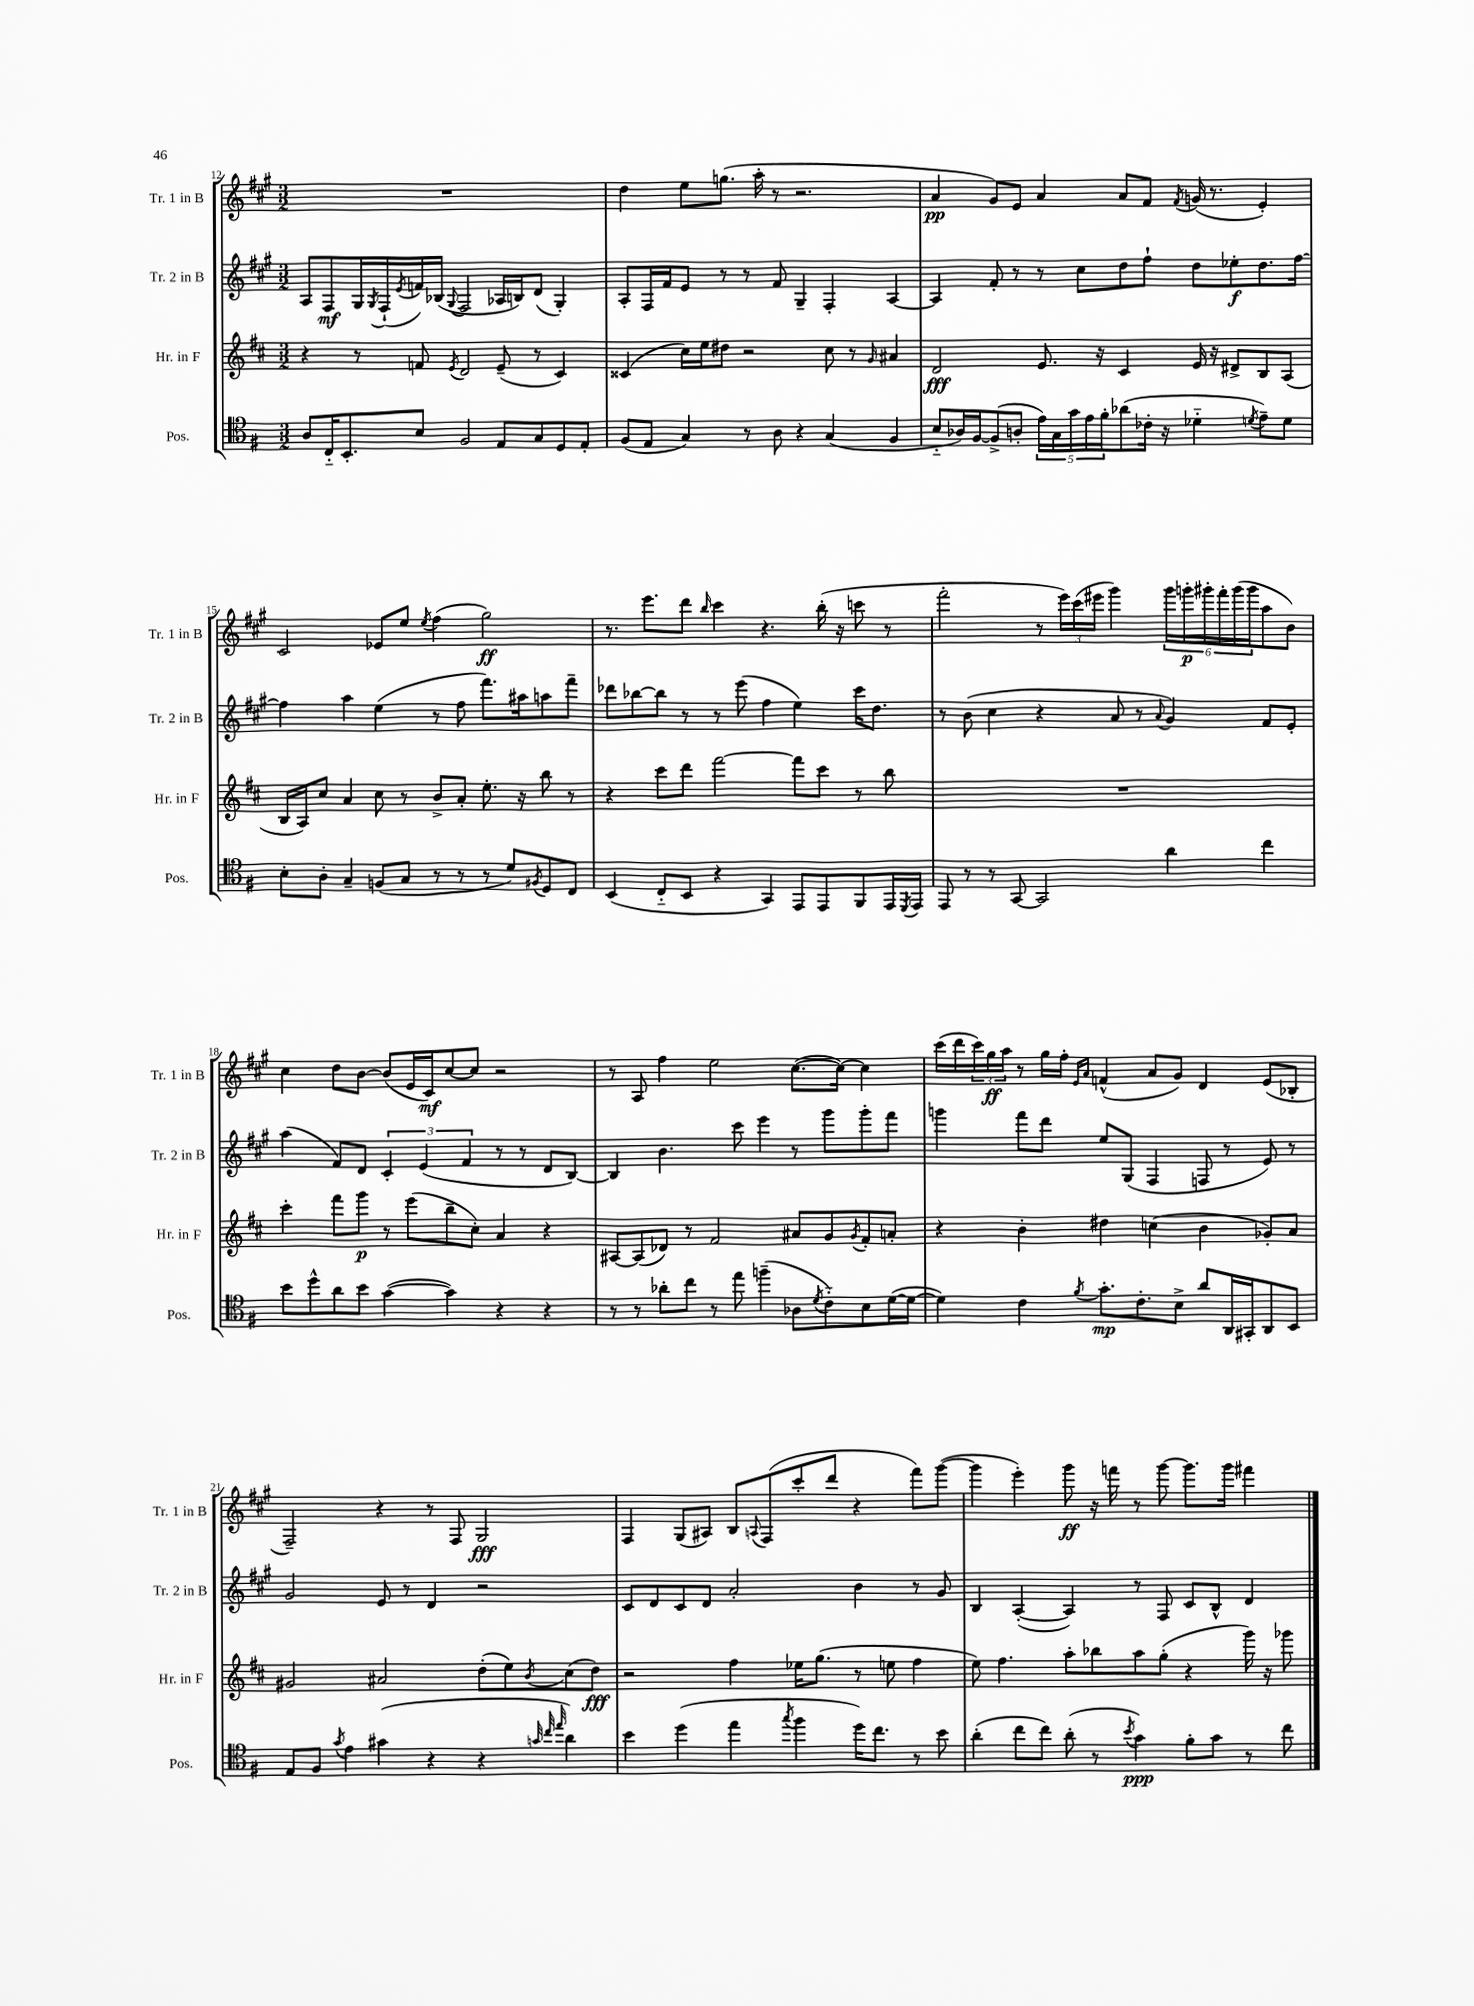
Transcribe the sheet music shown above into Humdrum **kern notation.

**kern	**dynam	**kern	**dynam	**kern	**dynam	**kern	**dynam
*part4	*part4	*part3	*part3	*part2	*part2	*part1	*part1
*staff4	*staff4	*staff3	*staff3	*staff2	*staff2	*staff1	*staff1
*I"Pos.	*	*I"Hr. in F	*	*I"Tr. 2 in B	*	*I"Tr. 1 in B	*
*I'Pos.	*	*I'Hr. in F	*	*I'Tr. 2 in B	*	*I'Tr. 1 in B	*
*clefC4	*	*clefG2	*	*clefG2	*	*clefG2	*
*k[f#]	*	*k[f#c#]	*	*k[f#c#g#]	*	*k[f#c#g#]	*
*M3/2	*	*M3/2	*	*M3/2	*	*M3/2	*
=12	=12	=12	=12	=12	=12	=12	=12
8A/L	.	4r	.	8A/L	.	1.r	.
16C/K	.	.	.	8F#/	mf	.	.
8.BB'/	.	.	.	.	.	.	.
.	.	8r	.	16G#/L	.	.	.
.	.	.	.	8qG#/	.	.	.
.	.	.	.	(16F#`/	.	.	.
.	.	.	.	8qe/	.	.	.
8B/J	.	8fn/	.	16fn/)	.	.	.
.	.	.	.	(16B-X/JJ	.	.	.
.	.	8qe/	.	8qqG#/	.	.	.
2F#/	.	2d/	.	2F#/	.	.	.
8E/L	.	(8e~/	.	16A-X/LL	.	.	.
.	.	.	.	16Bn/J)	.	.	.
8G/	.	8r	.	(8d/J	.	.	.
8D/	.	4c#/)	.	4G#'/)	.	.	.
8E'/J	.	.	.	.	.	.	.
=13	=13	=13	=13	=13	=13	=13	=13
(8F#/L	.	(4c##X/	.	8A'/L	.	4dd\	.
8E/J	.	.	.	16F#/L	.	.	.
.	.	.	.	16f#/J	.	.	.
4G/)	.	16cc#\LL)	.	8e/J	.	8ee\L	.
.	.	16ee\J	.	.	.	.	.
.	.	8dd#X\J	.	8r	.	(8.ggn\J	.
8r	.	2r	.	8r	.	.	.
.	.	.	.	.	.	16aa'\	.
8A\	.	.	.	8f#/	.	8r	.
4r	.	.	.	4G#~/	.	2.r	.
(4G/	.	8cc#\	.	4F#'/	.	.	.
.	.	8r	.	.	.	.	.
.	.	16qqg/	.	.	.	.	.
4F#/	.	4a#X/	.	[4A/	.	.	.
=14	=14	=14	=14	=14	=14	=14	=14
8B/L	.	2d/	fff	4A/]	.	4a/	pp
16A-X/L)	.	.	.	.	.	.	.
[16F#/J	.	.	.	.	.	.	.
(8F#^/]	.	.	.	8f#'/	.	8g#/L)	.
8An'/J	.	.	.	8r	.	8e/J	.
20e\LL)	.	8.e/	.	8r	.	4a/	.
20G\	.	.	.	.	.	.	.
20g\	.	.	.	.	.	.	.
.	.	.	.	8cc#\L	.	.	.
20e\	.	.	.	.	.	.	.
.	.	16r	.	.	.	.	.
20f#'\J	.	.	.	.	.	.	.
(8a-X\	.	4c#/	.	8dd\	.	8a/L	.
16c-X'\Jk	.	.	.	8ff#`\J	.	8f#/J	.
16r	.	.	.	.	.	.	.
.	.	.	.	.	.	8qf#/	.
4d-X\	.	16e/	.	8dd\L	.	(16gn/	.
.	.	16r	.	.	.	8.r	.
.	.	8d#X^/L	.	8ee-X'\	f	.	.
8qdn/	.	.	.	.	.	.	.
8e~\L)	.	8B/	.	8.dd\	.	4e'/)	.
8d\J	.	(8A/J	.	.	.	.	.
.	.	.	.	[16ff#\Jk	.	.	.
!!LO:LB:g=z
=15	=15	=15	=15	=15	=15	=15	=15
8B'\L	.	16B/LL	.	4ff#\]	.	2c#/	.
.	.	16A/J)	.	.	.	.	.
8A'\J	.	8cc#/J	.	.	.	.	.
4G~/	.	4a/	.	4aa\	.	.	.
(8Fn/L	.	8cc#\	.	(4ee\	.	8e-X/L	.
8G/J	.	8r	.	.	.	8ee/J	.
.	.	.	.	.	.	8qee/	.
8r	.	8b^/L	.	8r	.	(4ff#\	.
8r	.	8a'/J	.	8ff#\	.	.	.
8r	.	8.ee'\	.	8.fff#\L)	.	2gg#\)	ff
8d/L)	.	.	.	.	.	.	.
.	.	16r	.	16aa#X\k	.	.	.
8qF#X/	.	.	.	.	.	.	.
8D/	.	8bb\	.	8aan\	.	.	.
8C/J	.	8r	.	8fff#~\J	.	.	.
=16	=16	=16	=16	=16	=16	=16	=16
(4BB/	.	4r	.	8ddd-X\L	.	8.r	.
.	.	.	.	[8bb-X\	.	.	.
.	.	.	.	.	.	8.eee\L	.
8C/L	.	8ccc#\L	.	8bb-\J]	.	.	.
8BB/J	.	8ddd\J	.	8r	.	8ddd\J	.
.	.	.	.	.	.	16qqbb/	.
4r	.	[2fff#\	.	8r	.	4ccc#\	.
.	.	.	.	(8eee\	.	.	.
4GG/)	.	.	.	4ff#\	.	4.r	.
8EE/L	.	8fff#\L]	.	4ee\)	.	.	.
8EE/	.	8ccc#\J	.	.	.	(16bb'\	.
.	.	.	.	.	.	16r	.
8FF#/	.	8r	.	16ccc#\KL	.	8cccn\	.
.	.	.	.	8.dd\J	.	.	.
16EE/L	.	8bb\	.	.	.	8r	.
8qDD/	.	.	.	.	.	.	.
16EE/JJ	.	.	.	.	.	.	.
=17	=17	=17	=17	=17	=17	=17	=17
8EE/	.	1.r	.	8r	.	2fff#'\	.
8r	.	.	.	(8b\	.	.	.
8r	.	.	.	4cc#\	.	.	.
[8GG/	.	.	.	.	.	.	.
2GG/]	.	.	.	4r	.	8r	.
.	.	.	.	.	.	24eee\LL)	.
.	.	.	.	.	.	(24ccc#\	.
.	.	.	.	.	.	24eee#X\JJ	.
.	.	.	.	8a/	.	4ggg#\)	.
.	.	.	.	8r	.	.	.
.	.	.	.	8qqa/	.	.	.
4a\	.	.	.	4g#/)	.	24ggg#\LL	.
.	.	.	.	.	.	24gggn'\	p
.	.	.	.	.	.	24ggg#X'\	.
.	.	.	.	.	.	24fff#'\	.
.	.	.	.	.	.	(24ggg#\	.
.	.	.	.	.	.	24ggg#\J	.
4cc\	.	.	.	8f#/L	.	8aa\	.
.	.	.	.	8e'/J	.	8b\J)	.
!!LO:LB:g=z
=18	=18	=18	=18	=18	=18	=18	=18
8b\L	.	4ccc#'\	.	(4aa\	.	4cc#\	.
8dd^^\	.	.	.	.	.	.	.
8a\	.	8fff#\L	.	8f#/L)	.	8dd\L	.
8b\J	.	8ggg\J	p	8d/J	.	[8b\J	.
([4g\	.	8r	.	6c#'/	.	(8b/L]	.
.	.	(8eee\L	.	.	.	16e/L	.
.	.	.	.	(6e/	.	.	.
.	.	.	.	.	.	16c#/J)	mf
4g\])	.	8bb~\	.	.	.	[8cc#/	.
.	.	.	.	6f#/	.	.	.
.	.	8cc#'\J)	.	.	.	8cc#/J]	.
4r	.	4a/	.	8r	.	2r	.
.	.	.	.	8r	.	.	.
4r	.	4r	.	8d/L	.	.	.
.	.	.	.	[8B/J)	.	.	.
=19	=19	=19	=19	=19	=19	=19	=19
8r	.	[8A#X/L	.	4B/]	.	8r	.
8r	.	(8A#/]	.	.	.	8A/	.
8a-X'\L	.	8d-X/J)	.	4.b\	.	4ff#\	.
8cc\J	.	8r	.	.	.	.	.
8r	.	2f#/	.	.	.	2ee\	.
8ee\	.	.	.	8ccc#\	.	.	.
(4ffn~\	.	.	.	4eee\	.	.	.
8A-X\L	.	8a#X/L	.	8r	.	([8.cc#\L	.
8qd/	.	.	.	.	.	.	.
8c\)	.	8g/	.	8ggg#\L	.	.	.
.	.	.	.	.	.	16cc#\Jk_)	.
.	.	8qg/	.	.	.	.	.
8B\	.	8f#'/	.	8ggg#'\	.	4cc#\]	.
([16d\L	.	8an'/J	.	8fff#\J	.	.	.
16d\JJ_	.	.	.	.	.	.	.
=20	=20	=20	=20	=20	=20	=20	=20
4d\])	.	4r	.	4gggn\	.	(16ccc#\LL	.
.	.	.	.	.	.	16ddd\	.
.	.	.	.	.	.	24ccc#\)	.
.	.	.	.	.	.	24gg#\	ff
.	.	.	.	.	.	24aa\JJ	.
4c\	.	4b'\	.	8fff#\L	.	8r	.
.	.	.	.	8ddd\J	.	16gg#\LL	.
.	.	.	.	.	.	16ff#'\JJ	.
.	.	.	.	.	.	16qqe/LL	.
8qf#/	.	.	.	.	.	16qqa/JJ	.
8.g'\L	mp	4dd#X\	.	8ee/L	.	(4fn^^/	.
.	.	.	.	(8G#/J	.	.	.
8.c'\	.	.	.	.	.	.	.
.	.	(4ccn\	.	4F#/	.	8a/L	.
8B^\J	.	.	.	.	.	8g#/J)	.
8a/L	.	4b\	.	8Fn/	.	4d/	.
16AA/L	.	.	.	8r	.	.	.
16GG#X'/J	.	.	.	.	.	.	.
8AA/	.	8g-X'/L)	.	8e/)	.	(8e/L	.
8BB/J	.	8a/J	.	8r	.	8B-X'/J	.
!!LO:LB:g=z
=21	=21	=21	=21	=21	=21	=21	=21
8E/L	.	2g#X/	.	2g#/	.	2F#~/)	.
8F#/J	.	.	.	.	.	.	.
8qg/	.	.	.	.	.	.	.
4e\	.	.	.	.	.	.	.
(4g#X\	.	2a#X/	.	8e/	.	4r	.
.	.	.	.	8r	.	.	.
4r	.	.	.	4d/	.	8r	.
.	.	.	.	.	.	8F#/	.
4r	.	(8dd'\L	.	2r	.	2G#/	fff
.	.	8ee\)	.	.	.	.	.
32qqgn/	.	.	.	.	.	.	.
32qqcc/	.	.	.	.	.	.	.
32qqee/	.	8qb/	.	.	.	.	.
4a\)	.	(8cc#\	.	.	.	.	.
.	.	8dd\J)	fff	.	.	.	.
=22	=22	=22	=22	=22	=22	=22	=22
4b\	.	2r	.	8c#/L	.	4F#/	.
.	.	.	.	8d/	.	.	.
(4dd\	.	.	.	8c#/	.	(8G#/L	.
.	.	.	.	8d/J	.	8A#X/J)	.
4ee\	.	4ff#\	.	2a'/	.	8B/L	.
.	.	.	.	.	.	8qqAn/	.
.	.	.	.	.	.	(8F#/	.
8qgg/	.	.	.	.	.	.	.
4ff#\	.	16ee-X\KL	.	.	.	8ccc#'/	.
.	.	(8.gg\J	.	.	.	.	.
.	.	.	.	.	.	8ddd/J	.
16dd\KL)	.	8r	.	4b\	.	4r	.
8.cc\J	.	.	.	.	.	.	.
.	.	8een\	.	.	.	.	.
8r	.	4ff#\	.	8r	.	8fff#\L)	.
8b\	.	.	.	8g#/	.	([8ggg#\J	.
=23	=23	=23	=23	=23	=23	=23	=23
(4a'\	.	8ee\)	.	4B/	.	4ggg#\]	.
.	.	4.ff#\	.	.	.	.	.
8cc\L	.	.	.	([4A'/	.	4eee'\)	.
8cc\J)	.	.	.	.	.	.	.
(8a'\	.	8aa'\L	.	4A/])	.	8ggg#\	ff
8r	.	8bb-X\	.	.	.	16r	.
.	.	.	.	.	.	16fffn\	.
8qb/	.	.	.	.	.	.	.
4g\)	ppp	8aa\	.	8r	.	8r	.
.	.	(8gg'\J	.	8F#/	.	[8ggg#\	.
8f#'\L	.	4r	.	8c#/L	.	8.ggg#\L]	.
8g\J	.	.	.	8B^^/J	.	.	.
.	.	.	.	.	.	16ggg#\Jk	.
8r	.	16ggg\)	.	4d/	.	4fff#X\	.
.	.	16r	.	.	.	.	.
8cc\	.	8ggg-X\	.	.	.	.	.
==	==	==	==	==	==	==	==
*-	*-	*-	*-	*-	*-	*-	*-
